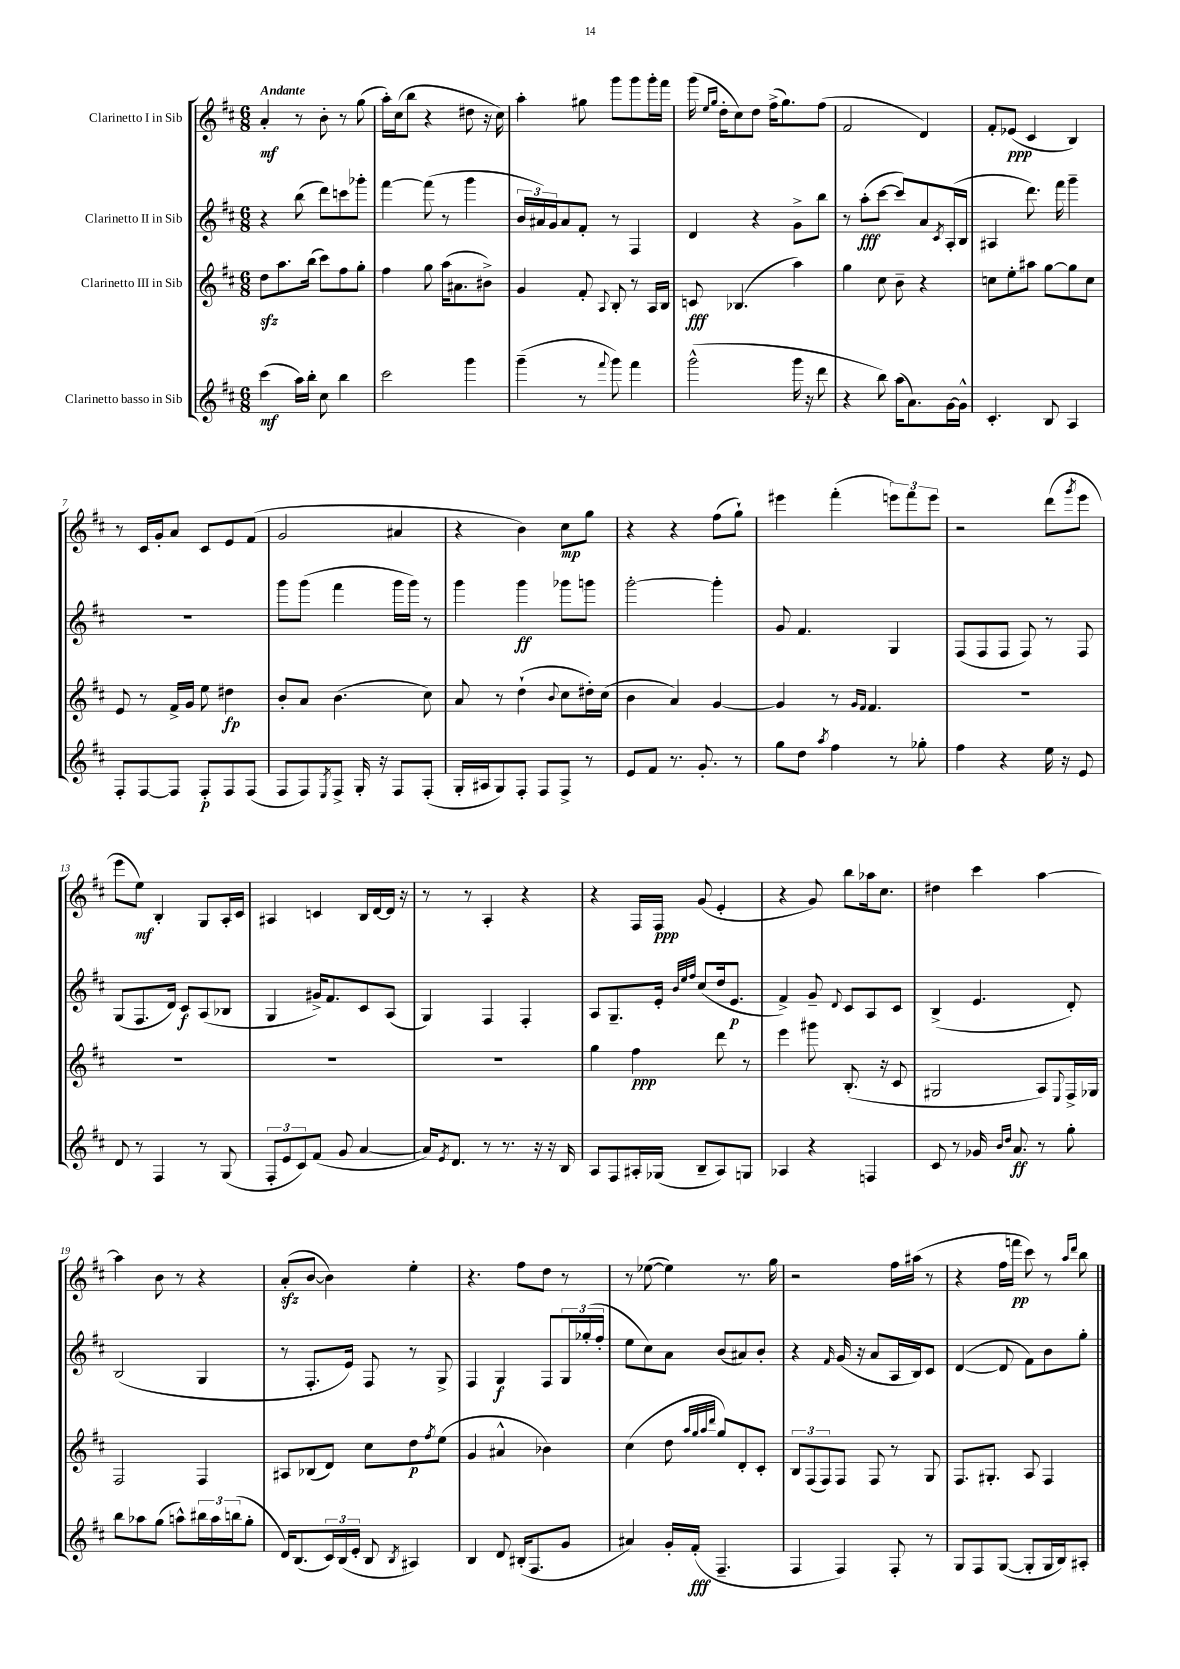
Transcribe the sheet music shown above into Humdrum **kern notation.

**kern	**kern	**kern	**kern
*staff4	*staff3	*staff2	*staff1
*clefG2	*clefG2	*clefG2	*clefG2
*k[f#c#]	*k[f#c#]	*k[f#c#]	*k[f#c#]
*M6/8	*M6/8	*M6/8	*M6/8
(4ccc#	8dd	4r	4a'
.	8.aa	.	.
16aa)	.	(8bb	8r
16bb'	(16bb	.	.
8cc#	8ccc#)	8ddd)	8b'
4bb	8ff#	8ccc	8r
.	8gg'	8ggg-'	(8gg
=	=	=	=
2ccc#	4ff#	[4fff#	16aa')
.	.	.	(16cc#
.	.	.	8bb
.	8gg	(8fff#]	4r
.	(16aa	8r	.
.	8.a#	.	.
4ggg	.	4ggg	8dd#
.	8b#^)	.	16r
.	.	.	16cc#)
=	=	=	=
(4ggg~	4g	24b	4aa'
.	.	24a#)	.
.	.	24g	.
.	.	8a#	.
8r	8f#'	8f#'	8gg#
8qqfff#	8qqA	.	.
8ggg)	8B'	8r	8ggg
4fff#	8r	4F#	8ggg
.	16A	.	16ggg'
.	16B	.	16fff#
=	=	=	=
(2ggg^^	8c	4d	(16ggg
.	.	.	16qqee
.	.	.	16qqgg
.	.	.	16dd'
.	(4.B-	.	8cc#)
.	.	4r	8dd
.	.	.	(16ff#^
.	.	.	8.gg)
16ggg	4aa)	8g^	.
16r	.	.	.
8ddd	.	8bb	(8ff#
=	=	=	=
4r	4gg	8r	2f#
.	.	(8aa'	.
8bb)	8cc#	[8ccc#	.
(16aa	8b~	8ccc#])	.
8.a)	.	.	.
.	4r	8a	4d)
.	.	8qc#	.
[16g	.	(16A'	.
16g^^]	.	16B	.
=	=	=	=
4.c#'	8cc	4A#	8f#'
.	8ee'	.	(8e-
.	8aa#	8.ddd)	4c#
8B	[8gg	.	.
.	.	16fff#	.
4A	8gg]	4ggg~	4B)
.	8cc	.	.
=	=	=	=
8F#'	8e	2.r	8r
[8F#	8r	.	16c#
.	.	.	16g'
8F#]	16f#^	.	8a
.	16g	.	.
8F#'	8ee	.	8c#
8F#	4dd#	.	8e
(8F#	.	.	(8f#
=	=	=	=
8F#	8b'	8ggg	2g
8F#)	8a	(8ggg	.
8qE	.	.	.
8F#^	(4.b	4fff#	.
16G'	.	.	.
16r	.	.	.
8F#	.	16ggg	4a#
.	.	16ggg)	.
(8F#'	8cc#)	8r	.
=	=	=	=
16G'	8a	4ggg	4r
16A#	.	.	.
8G)	8r	.	.
8F#'	(4dd`	4ggg	4b)
8F#	.	.	.
.	8qqb	.	.
8F#^	8cc#	8ggg-	8cc#
8r	16dd#')	8ggg	8gg
.	(16cc#	.	.
=	=	=	=
8e	4b	[2ggg'	4r
8f#	.	.	.
8.r	4a)	.	4r
8.g'	.	.	.
.	[4g	4ggg']	(8ff#
8r	.	.	8gg`)
=	=	=	=
8gg	4g]	8g	4eee#
8dd	.	4.f#	.
8qaa	.	.	.
4ff#	8r	.	(4fff#'
.	16qqg	.	.
.	16qqf#	.	.
.	4.f#	.	.
8r	.	4G	12eee)
.	.	.	12fff#
8gg-'	.	.	.
.	.	.	12eee
=	=	=	=
4ff#	2.r	(8F#	2r
.	.	8F#	.
4r	.	8F#	.
.	.	8F#)	.
16ee	.	8r	(8ddd
16r	.	.	.
.	.	.	8qggg
8e	.	8F#	8eee
=	=	=	=
8d	2.r	(8G	8eee
8r	.	8.F#	8ee)
4F#	.	.	4B'
.	.	16d)	.
.	.	8c#	.
8r	.	(8A	8G
(8G	.	8B-	16A'
.	.	.	16c#
=	=	=	=
12F#'	2.r	4G	4A#
12e	.	.	.
12c#)	.	.	.
(8f#	.	16g#^)	4c
.	.	8.f#	.
8g	.	.	.
[4a	.	8c#	16B
.	.	.	[16d
.	.	(8A	16d]
.	.	.	16r
=	=	=	=
16a])	2.r	4G)	8r
8qe	.	.	.
8.d	.	.	.
.	.	.	8r
8r	.	4F#	4A'
8.r	.	.	.
.	.	4F#'	4r
16r	.	.	.
16r	.	.	.
16B	.	.	.
=	=	=	=
8A	4gg	8A	4r
8F#	.	8.G~	.
16A#'	4ff#	.	16F#
(16G-	.	16e'	16F#
.	.	32qqb	.
.	.	32qqee	.
.	.	32qqff#	.
8B~	.	(8cc#	(8g
8A#)	8ddd	16dd	4e'
.	.	8.e	.
8G	8r	.	.
=	=	=	=
4A-	4eee	4f#^)	4r
4r	8ggg#	8g~	8g)
.	.	8qqd	.
.	(8.B'	8c#	8bb
4F	.	8A	16aa-
.	16r	.	8.cc#
.	8c#	8c#	.
=	=	=	=
8c#	2G#	(4B^	4dd#
8r	.	.	.
16g-	.	4.e	4ccc#
16qqb	.	.	.
16qqdd	.	.	.
8.a	.	.	.
8r	8A)	.	[4aa
.	8qqE	.	.
8gg'	16F#^	8d')	.
.	16G-	.	.
=	=	=	=
8bb	2F#	(2B	4aa]
8aa-	.	.	.
(8gg	.	.	8b
8aa^^)	.	.	8r
24bb#	4F#	4G	4r
24aa	.	.	.
(24bb	.	.	.
8gg'	.	.	.
=	=	=	=
16d)	8A#	8r	(8a'
(8.B	.	.	.
.	(8B-	8.F#'	[8b
24c#)	8d)	.	4b])
(24B	.	.	.
.	.	16e)	.
24e'	.	.	.
8B	8cc#	8F#	.
8qB	.	.	.
4A#)	8dd	8r	4ee'
.	8qff#	.	.
.	(8ee	8G^	.
=	=	=	=
4B	4g	4F#	4.r
8d	4a#^^	4G	.
(16B#'	.	.	8ff#
8.F#	.	.	.
.	4b-)	8F#	8dd
8g	.	24G	8r
.	.	(24gg-'	.
.	.	24ff#'	.
=	=	=	=
4a#)	(4cc#	8ee	8r
.	.	8cc#)	([8ee-
16g'	8dd	8a	4ee-])
(16f#'	.	.	.
.	32qqaa	.	.
.	32qqgg	.	.
.	32qqaa	.	.
.	32qqddd	.	.
4.F#~	8gg)	(8b	.
.	8d'	8a#)	8.r
.	8c#'	8b'	.
.	.	.	16gg
=	=	=	=
4F#	12B	4r	2r
.	(12F#	.	.
.	12F#)	.	.
.	.	16qqf#	.
4F#)	8F#	(16g	.
.	.	16r	.
.	8F#	8a	.
8F#'	8r	16A	16ff#
.	.	16B)	(16aa#
8r	8G	8c#	8r
=	=	=	=
8G	8.F#	([4d	4r
8F#	.	.	.
.	8.G#'	.	.
([8G	.	8d]	16ff#
.	.	.	16fff
8G']	8A	8f#)	8ccc#)
16G	4F#	8b	8r
16B)	.	.	.
.	.	.	16qqaa
.	.	.	16qqddd
8A#'	.	8gg'	8bb
==	==	==	==
*-	*-	*-	*-
